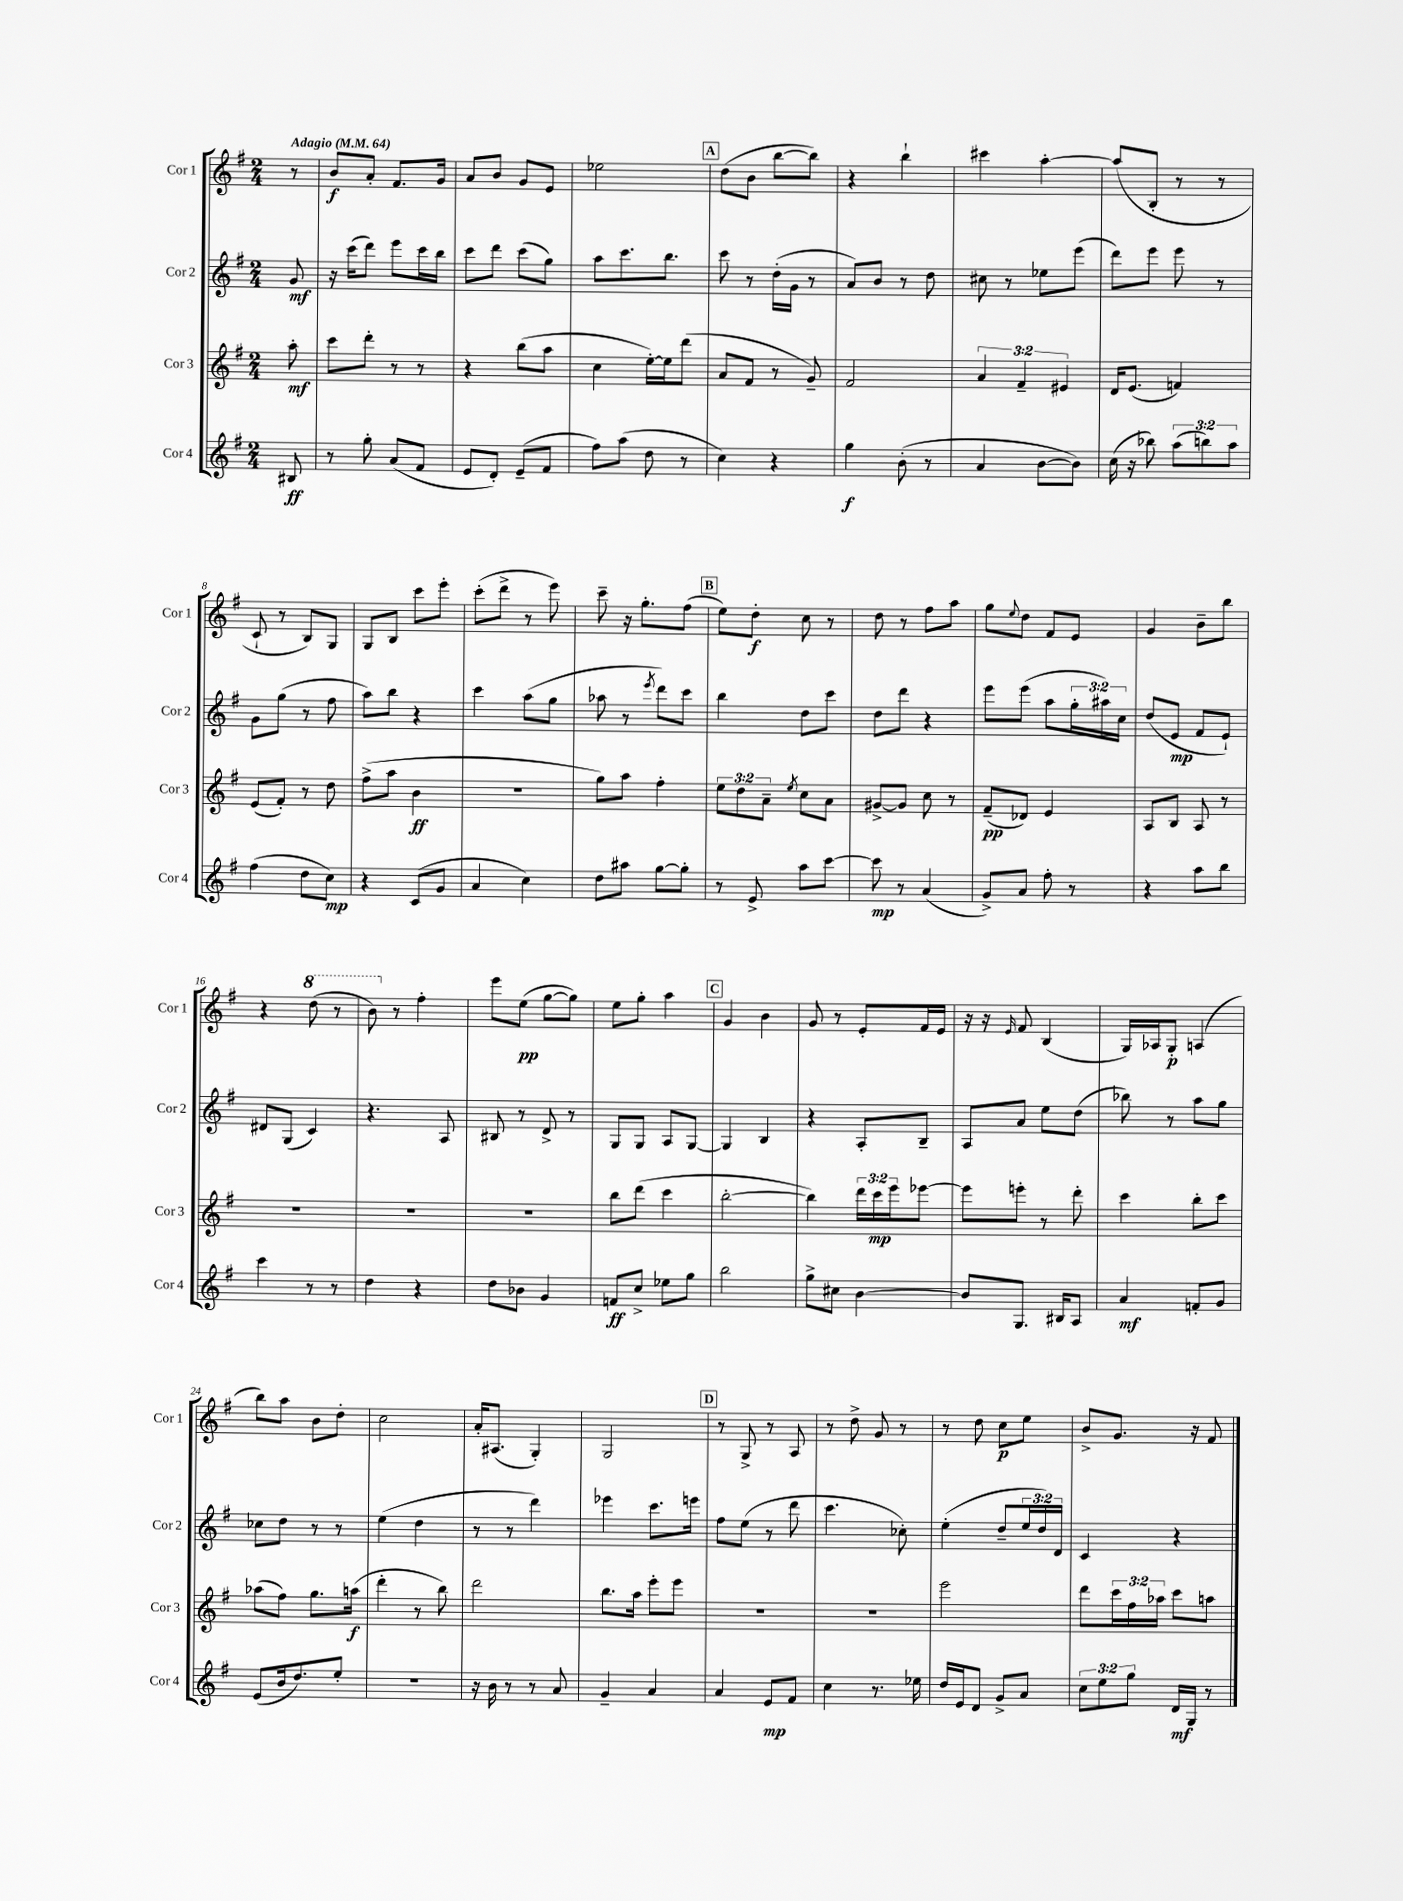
<<
\new StaffGroup <<
\new Staff = "s0" \with { instrumentName = "Cor 1" shortInstrumentName = "Cor 1" } {
    \clef treble \key g \major \numericTimeSignature \time 2/4 \partial 8 \tempo "Adagio" 4 = 64
    r8 |
    b'8\f a'8-. fis'8. g'16 |
    a'8 b'8 g'8 e'8 |
    ees''2 |
    \mark \markup { \box "A" } d''8( b'8 b''8~ b''8) |
    r4 b''4-! |
    cis'''4 a''4~-. |
    a''8( b8-. r8 r8 |
    c'8-! r8 b8) g8 |
    g8 b8 c'''8 e'''8-. |
    c'''8-.( d'''8-> r8 e'''8) |
    c'''8-- r16 g''8.-. fis''8( |
    \mark \markup { \box "B" } e''8) d''8-.\f c''8 r8 |
    d''8 r8 fis''8 a''8 |
    g''8 \appoggiatura { e''8 } d''8 fis'8 e'8 |
    g'4 b'8-- b''8 |
    r4 \ottava #1 d'''8( r8 |
    b''8) \ottava #0 r8 fis''4-. |
    e'''8 e''8\pp( g''8~ g''8) |
    e''8 g''8-. a''4 |
    \mark \markup { \box "C" } g'4 b'4 |
    g'8 r8 e'8-. fis'16 e'16 |
    r16 r16 \grace { e'16 } fis'8 b4( |
    g16) aes16 g8-.\p a4( |
    b''8) a''8 b'8 d''8-. |
    c''2 |
    a'16-. ais8.( g4-.) |
    g2 |
    \mark \markup { \box "D" } r8 g8-> r8 a8 |
    r8 d''8-> g'8 r8 |
    r8 d''8 c''8\p e''8 |
    b'8-> g'8. r16 fis'8 \bar "|." |
}
\new Staff = "s1" \with { instrumentName = "Cor 2" shortInstrumentName = "Cor 2" } {
    \clef treble \key g \major \numericTimeSignature \time 2/4 \override Staff.TupletNumber.text = #tuplet-number::calc-fraction-text \partial 8
    g'8\mf |
    r16 c'''16( d'''8) e'''8 c'''16 b''16 |
    c'''8 d'''8 c'''8( g''8) |
    a''8 c'''8. b''8. |
    \mark \markup { \box "A" } c'''8 r8 d''16-.( g'16 r8 |
    a'8) b'8 r8 d''8 |
    cis''8 r8 ees''8 e'''8( |
    d'''8) e'''8 e'''8 r8 |
    g'8 g''8( r8 fis''8 |
    a''8) b''8 r4 |
    c'''4 a''8( g''8 |
    aes''8 r8 \acciaccatura { e'''8 } d'''8) c'''8 |
    \mark \markup { \box "B" } b''4 d''8 c'''8 |
    d''8 d'''8 r4 |
    e'''8 e'''8( a''8 \tuplet 3/2 { g''16-. ais''16) c''16 } |
    d''8( e'8\mp fis'8 e'8-!) |
    dis'8 g8( c'4) |
    r4. a8 |
    bis8 r8 d'8-> r8 |
    g8 g8 a8 g8~ |
    \mark \markup { \box "C" } g4 b4 |
    r4 a8-. b8-- |
    a8 a'8 e''8 d''8( |
    bes''8) r8 a''8 g''8 |
    ces''8 d''8 r8 r8 |
    e''4( d''4 |
    r8 r8 d'''4) |
    ees'''4 c'''8. e'''16 |
    \mark \markup { \box "D" } fis''8 e''8( r8 d'''8 |
    c'''4. ces''8-.) |
    e''4-.( d''8-- \tuplet 3/2 { e''16 d''16) d'16 } |
    c'4 r4 \bar "|." |
}
\new Staff = "s2" \with { instrumentName = "Cor 3" shortInstrumentName = "Cor 3" } {
    \clef treble \key g \major \numericTimeSignature \time 2/4 \override Staff.TupletNumber.text = #tuplet-number::calc-fraction-text \partial 8
    a''8-.\mf |
    c'''8 d'''8-. r8 r8 |
    r4 b''8( a''8 |
    c''4 e''16~-.) e''16 d'''8( |
    \mark \markup { \box "A" } a'8 fis'8 r8 g'8--) |
    fis'2 |
    \tuplet 3/2 { a'4 fis'4-- eis'4 } |
    d'16 e'8.( f'4) |
    e'8( fis'8-.) r8 d''8 |
    fis''8->( a''8 b'4\ff |
    r2 |
    g''8) a''8 fis''4-. |
    \mark \markup { \box "B" } \tuplet 3/2 { e''8 d''8 a'8-- } \acciaccatura { e''8 } c''8 a'8 |
    gis'8~-> gis'8 c''8 r8 |
    fis'8--\pp( des'8) e'4 |
    a8 b8 a8 r8 |
    R2 |
    R2 |
    R2 |
    b''8 d'''8( c'''4 |
    \mark \markup { \box "C" } b''2~-. |
    b''4) \tuplet 3/2 { d'''16 c'''16\mp e'''16 } ees'''8~ |
    ees'''8 e'''8-. r8 d'''8-. |
    c'''4 b''8-. c'''8 |
    aes''8( fis''8) g''8. a''16\f( |
    d'''4-. r8 b''8) |
    d'''2 |
    b''8. a''16 e'''8-. e'''8 |
    \mark \markup { \box "D" } R2 |
    R2 |
    e'''2 |
    d'''8 \tuplet 3/2 { c'''16 fis''16 aes''16 } c'''8 a''8 \bar "|." |
}
\new Staff = "s3" \with { instrumentName = "Cor 4" shortInstrumentName = "Cor 4" } {
    \clef treble \key g \major \numericTimeSignature \time 2/4 \override Staff.TupletNumber.text = #tuplet-number::calc-fraction-text \partial 8
    bis8\ff |
    r8 g''8-. a'8( fis'8 |
    e'8 d'8-.) e'8--( fis'8 |
    fis''8) a''8( d''8 r8 |
    \mark \markup { \box "A" } c''4) r4 |
    g''4\f b'8-.( r8 |
    a'4 b'8~ b'8) |
    c''16( r16 bes''8) \tuplet 3/2 { a''8( b''8) a''8 } |
    fis''4( d''8 c''8\mp) |
    r4 c'8( g'8 |
    a'4 c''4) |
    d''8 ais''8 g''8~ g''8-. |
    \mark \markup { \box "B" } r8 e'8-> a''8 c'''8~ |
    c'''8\mp r8 a'4( |
    g'8->) a'8 fis''8-. r8 |
    r4 a''8 b''8 |
    c'''4 r8 r8 |
    d''4 r4 |
    d''8 bes'8 g'4 |
    f'8\ff c''8-> ees''8 g''8 |
    \mark \markup { \box "C" } b''2 |
    g''8-> cis''8 b'4~ |
    b'8 g8. bis16 a8 |
    a'4\mf f'8-. g'8 |
    e'8( b'16 d''8.) e''8-. |
    R2 |
    r16 b'16 r8 r8 a'8 |
    g'4-- a'4 |
    \mark \markup { \box "D" } a'4 e'8\mp fis'8 |
    c''4 r8. ees''16 |
    d''16 e'16 d'8 g'8-> a'8 |
    \tuplet 3/2 { c''8 e''8 g''8 } d'16\mf g16 r8 \bar "|." |
}
>>
>>
